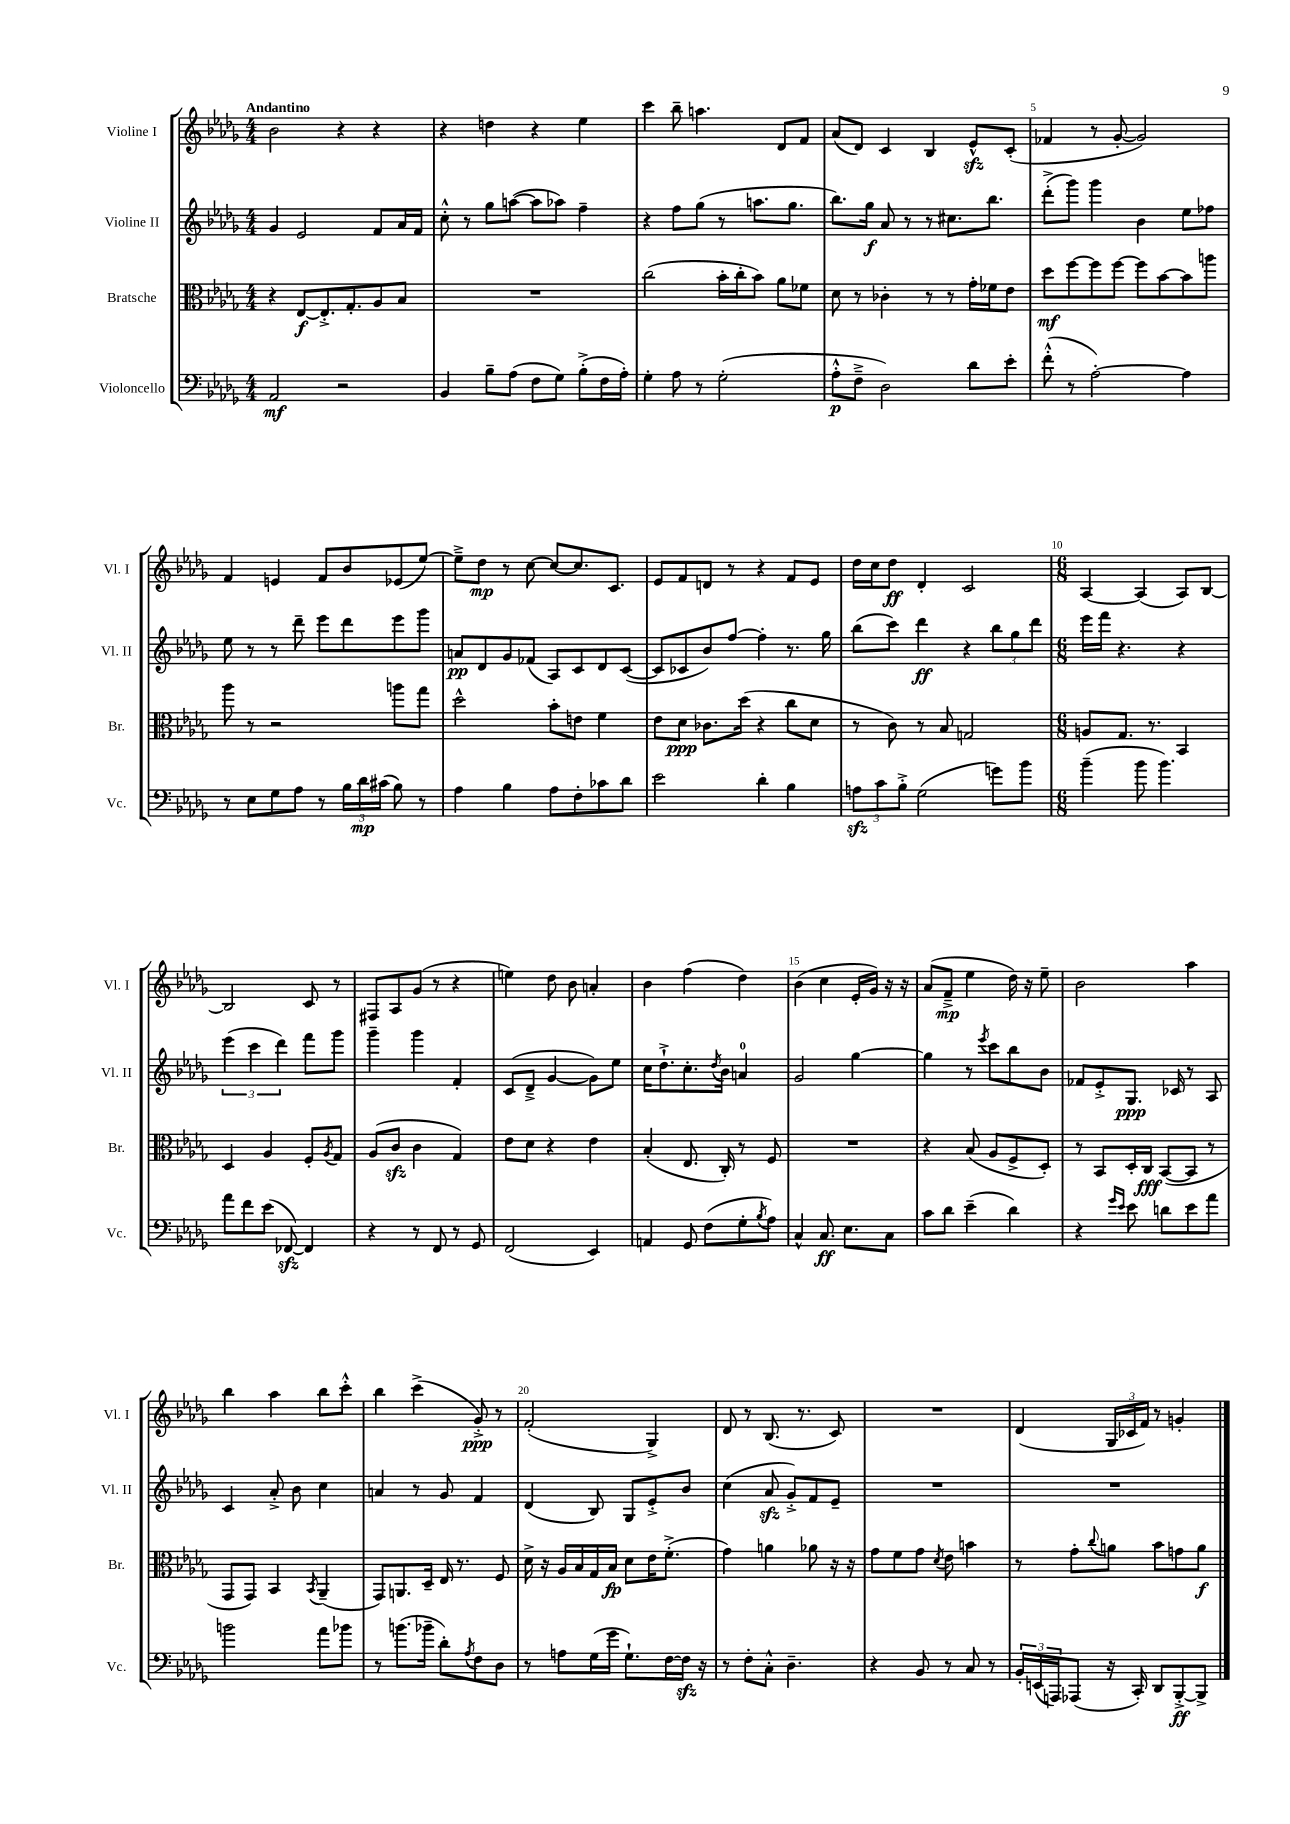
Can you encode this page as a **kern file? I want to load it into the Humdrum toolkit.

**kern	**kern	**kern	**kern
*staff4	*staff3	*staff2	*staff1
*clefF4	*clefC3	*clefG2	*clefG2
*k[b-e-a-d-g-]	*k[b-e-a-d-g-]	*k[b-e-a-d-g-]	*k[b-e-a-d-g-]
*M4/4	*M4/4	*M4/4	*M4/4
2AA-/	4r	4g-/	2b-\
.	[8E-/L	2e-/	.
.	8.E-'^/]	.	.
2r	.	.	4r
.	8.G-'/	.	.
.	8A-/	8f/L	4r
.	8B-/J	16a-/L	.
.	.	16f/JJ	.
=	=	=	=
4BB-/	1r	8cc'^^\	4r
.	.	8r	.
8B-~\L	.	8gg-\L	4dd\
(8A-\J	.	([8aa\J	.
8F\L	.	8aa\]L	4r
8G-\J)	.	8aa-\J)	.
(8B-'^\L	.	4ff~\	4ee-\
16F\L	.	.	.
16A-'\JJ)	.	.	.
=	=	=	=
4G-'\	(2cc\	4r	4ccc\
8A-\	.	8ff\L	8bb-~\
8r	.	(8gg-\J	4.aa\
(2G-'\	16b-'\LL	8r	.
.	16cc'\J	.	.
.	8b-\J)	8.aa\L	.
.	8a-\L	.	8d-/L
.	.	8.gg-\J	.
.	8f-\J	.	8f/J
=	=	=	=
8A-'^^\L	8d-\	8.bb-\L)	(8a-/L
8F~^\J	8r	.	8d-/J)
.	.	16gg-\Jk	.
2D-\)	4c-'\	8a-/	4c/
.	.	8r	.
.	8r	8r	4B-/
.	8r	8.cc#\L	.
8d-\L	16g-'\LL	.	8e-^^/L
.	16f-\J	8.bb-\J	.
8e-'\J	8e-\J	.	(8c'/J
=	=	=	=
(8f'^^\	8dd-\L	(8ddd-'^\L	4f-/
8r	[8ff\	8ggg-\J)	.
[2A-'\)	8ff\]	4ggg-\	8r
.	[8ff\J	.	[8g-'/
.	8ff\]L	4b-\	2g-/])
.	[8b-\	.	.
4A-\]	8b-\]	8ee-\L	.
.	8aa\J	8ff-\J	.
=	=	=	=
8r	8aa-\	8ee-\	4f/
8E-\L	8r	8r	.
8G-\	2r	8r	4e/
8A-\J	.	8ddd-~\	.
8r	.	8eee-\L	8f/L
24B-\LL	.	8ddd-\	8b-/
24d-\	.	.	.
(24c#\JJ	.	.	.
8B-\)	8aa\L	8eee-\	(8e-/
8r	8gg-\J	8ggg-\J	[8ee-/J)
=	=	=	=
4A-\	2dd-^^\	8a/L	8ee-~^\]L
.	.	8d-/	8dd-\J
4B-\	.	8g-/	8r
.	.	(8f-/J	[8cc\
8A-\L	8b-'\L	8A-/L)	8cc/_L
8F'\	8e\J	8c/	8.cc/]
8c-\	4f\	8d-/	.
.	.	.	8.c/J
8d-\J	.	([8c/J	.
=	=	=	=
2e-\	8e-\L	8c/]L	8e-/L
.	8d-\J	8c-/	8f/
.	8.c-\L	8b-/)	8d/J
.	.	[8ff/J	8r
.	(16dd-\Jk	.	.
4d-'\	4r	4ff'\]	4r
4B-\	8cc\L	8.r	8f/L
.	8d-\J	.	8e-/J
.	.	16gg-\	.
=	=	=	=
12A\L	8r	(8bb-\L	16dd-\LL
.	.	.	16cc\J
12c\	.	.	.
.	8c\)	8ccc\J)	8dd-\J
12B-'^\J	.	.	.
(2G-\	8r	4ddd-\	4d-'/
.	8B-/	.	.
.	2G/	4r	2c/
8g\L)	.	12bb-\L	.
.	.	12gg-\	.
8b-\J	.	.	.
.	.	12ddd-\J	.
=	=	=	=
*M6/8	*M6/8	*M6/8	*M6/8
(4b-~\	8A/L	16eee-\LL	[4A-/
.	.	16fff\JJ	.
.	8.G-/J	4.r	.
8b-\	.	.	(4A-/]
.	8.r	.	.
4.b-\)	.	.	.
.	4BB-/	4r	8A-/L)
.	.	.	[8B-/J
=	=	=	=
8a-\L	4D-/	(6eee-\	2B-/]
8f\	.	.	.
.	.	6ccc\	.
(8e-\J	4A-/	.	.
.	.	6ddd-\)	.
[8FF-/)	.	.	.
4FF-/]	8F'/L	8fff\L	8c/
.	8qA-/	.	.
.	8G-/J	8ggg-\J	8r
=	=	=	=
4r	(8A-/L	4ggg-~\	8F#/L
.	8c/J	.	8A-/
8r	4c\	4ggg-\	(8g-/J
8FF/	.	.	8r
8r	4G-/)	4f'/	4r
8GG-/	.	.	.
=	=	=	=
(2FF/	8e-\L	(8c/L	4ee\)
.	8d-\J	8d-~^/J	.
.	4r	[4g-/	8dd-\
.	.	.	8b-\
4EE-/)	4e-\	8g-\]L)	4a'/
.	.	8ee-\J	.
=	=	=	=
4AA/	(4B-'/	16cc\LK	4b-\
.	.	8.dd-`^\	.
8GG-/	8.E-/	8.cc'\	(4ff\
(8F\L	.	.	.
.	.	8qdd-/	.
.	16C'/)	16b-\Jk	.
8G-'\	8r	4a/	4dd-\)
8qB-/	.	.	.
8A-\J)	8F/	.	.
=	=	=	=
4C^^/	2.r	2g-/	(4b-\
8.C/	.	.	4cc\
8.E-\L	.	.	.
.	.	[4gg-\	16e-'/LL
.	.	.	16g-/JJ)
8C\J	.	.	16r
.	.	.	16r
=	=	=	=
8c\L	4r	4gg-\]	(8a-/L
8d-\J	.	.	8f~^/J
(4e-~\	(8B-/	8r	4ee-\
.	.	8qeee-/	.
.	8A-/L	8ccc\L	.
4d-\)	8F^/	8bb-\	16dd-\)
.	.	.	16r
.	8D-'/J)	8b-\J	8ee-~\
=	=	=	=
4r	8r	8f-/L	2b-\
.	8BB-/L	8e-'^/	.
16qqg-/LL	.	.	.
16qqe-/JJ	.	.	.
8e-\	16D-'/L	8.G-/J	.
.	16C/JJ	.	.
8d\L	([8BB-/L	.	.
.	.	16c-/	.
8e-\	8BB-/]J	8r	4aa-\
8a-\J	8r	8A-/	.
=	=	=	=
2b\	8GG-/L	4c/	4bb-\
.	8GG-/J)	.	.
.	4BB-/	8a-'^/	4aa-\
.	.	8b-\	.
.	8qBB-/	.	.
8a-\L	(4AA-~/	4cc\	8bb-\L
8b-\J	.	.	8ccc'^^\J
=	=	=	=
8r	8GG-/L)	4a/	4bb-\
(8.b\L	8.AA/	.	.
.	.	8r	(4ccc^\
16b-~\Jk	16D-~/Jk	.	.
8d-'\L)	16E-/	8g-/	.
.	8.r	.	.
8qA-/	.	.	.
8F\	.	4f/	8g-'^/)
8D-\J	8F/	.	8r
=	=	=	=
8r	16d-^\	(4d-/	(2f'/
.	16r	.	.
8A\L	16A-/LL	.	.
.	16B-/	.	.
(16G-\L	16G-/	8B-/)	.
16g-\JJ	16B-/JJ	.	.
8.G-`\L)	8d-\L	8G-/L	.
.	16e-\K	8e-'^/	4G-^/)
[16F\L	(8.f'^\J	.	.
16F\]JJ	.	8b-/J	.
16r	.	.	.
=	=	=	=
8r	4g-\)	(4cc\	8d-/
8F'\L	.	.	8r
8C'^^\J	4a\	8a-/	(8.B-/
4.D-~\	.	8g-'^/L)	.
.	.	.	8.r
.	8a-\	8f/	.
.	16r	8e-~/J	8c/)
.	16r	.	.
=	=	=	=
4r	8g-\L	2.r	2.r
.	8f\	.	.
8BB-/	8g-\J	.	.
.	8qd-/	.	.
8r	8e-\	.	.
8C/	4b\	.	.
8r	.	.	.
=	=	=	=
24BB-'/LL	8r	2.r	(4d-/
(24EE/	.	.	.
24AAA/J)	.	.	.
(8AAA-/J	8g-'\L	.	.
.	8qqcc/	.	.
16r	8a\J	.	24G-/LL
.	.	.	24c-/
16CC'/)	.	.	.
.	.	.	24f/JJ)
8DD-/L	8b-\L	.	8r
[8BBB-'^/	8g\	.	4g'/
8BBB-^/]J	8a\J	.	.
==	==	==	==
*-	*-	*-	*-
